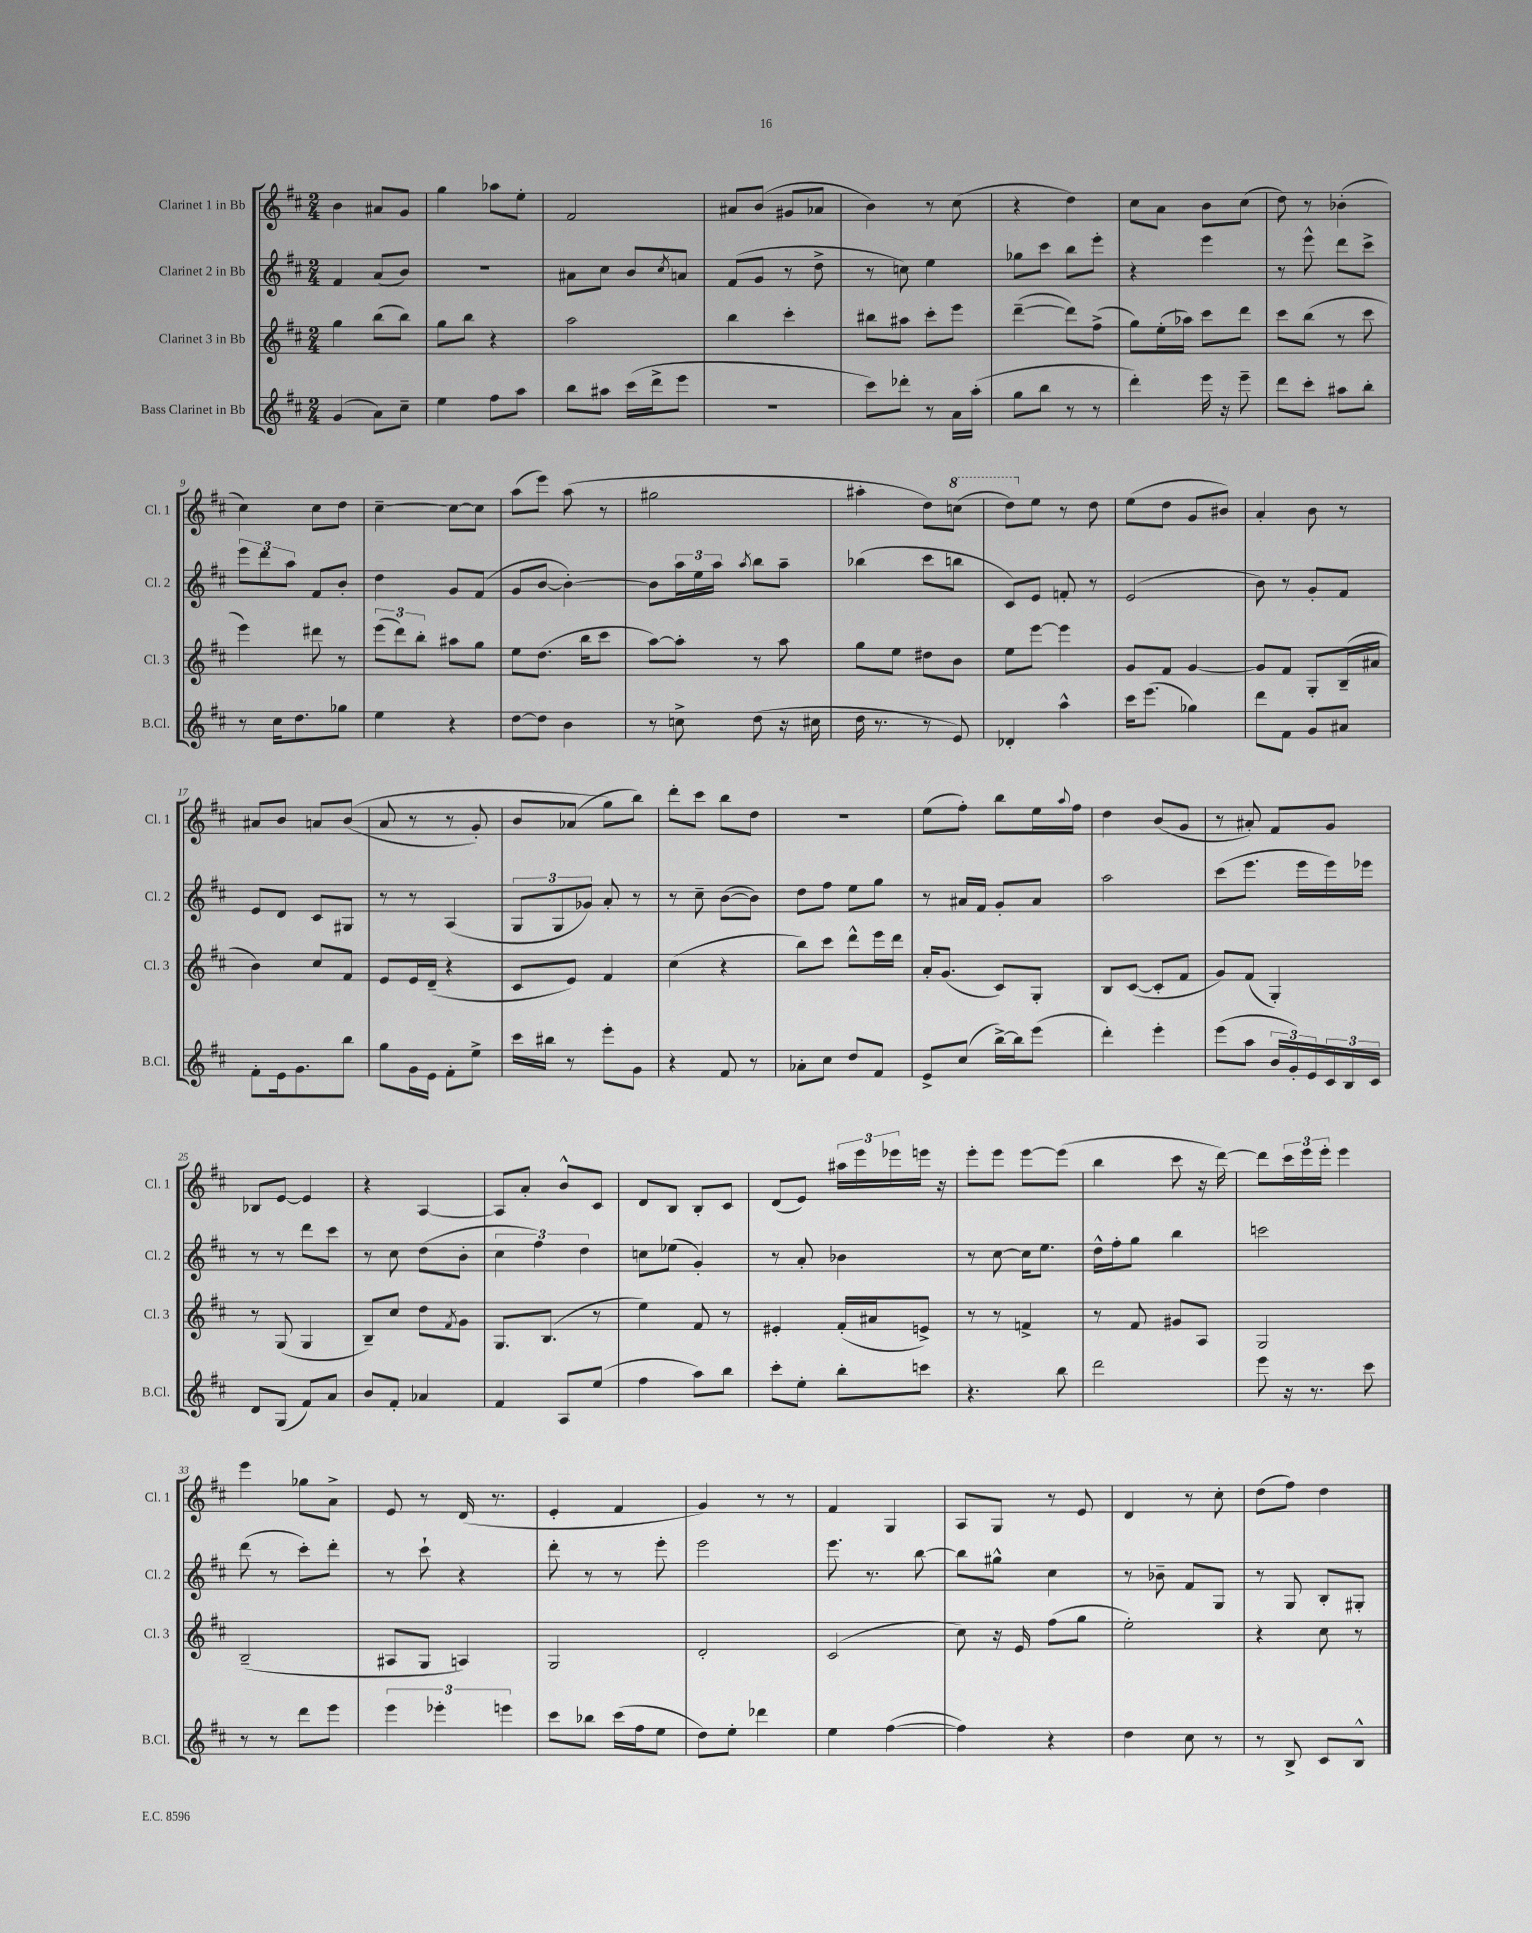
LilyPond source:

<<
\new StaffGroup <<
\new Staff = "s0" \with { instrumentName = "Clarinet 1 in Bb" shortInstrumentName = "Cl. 1" } {
    \clef treble \key d \major \numericTimeSignature \time 2/4
    b'4 ais'8 g'8 |
    g''4 aes''8 e''8-. |
    fis'2 |
    ais'8 b'8( gis'8 aes'8 |
    b'4) r8 cis''8( |
    r4 d''4) |
    cis''8 a'8 b'8 cis''8( |
    d''8) r8 bes'4-.( |
    cis''4) cis''8 d''8 |
    cis''4~-- cis''8~ cis''8 |
    a''8( e'''8) a''8( r8 |
    gis''2 |
    ais''4-. d''8) \ottava #1 c'''8( |
    d'''8) \ottava #0 e''8 r8 d''8 |
    e''8( d''8 g'8 bis'8) |
    a'4-. b'8 r8 |
    ais'8 b'8 a'8 b'8(\( |
    a'8 r8 r8 g'8-.) |
    b'8 aes'8( g''8\) b''8) |
    d'''8-. cis'''8 b''8 d''8 |
    r2 |
    e''8( fis''8-.) b''8 e''16 \appoggiatura { a''8 } fis''16 |
    d''4 b'8( g'8 |
    r8 ais'8-.) fis'8 g'8 |
    bes8 e'8~ e'4 |
    r4 a4~ |
    a8 a'8-. b'8-^ cis'8 |
    d'8 b8 b8-. cis'8 |
    d'8( e'8) \tuplet 3/2 { ais''16 e'''16 ees'''16 } e'''16 r16 |
    e'''8-. e'''8 e'''8~ e'''8( |
    b''4 cis'''8 r16 d'''16~) |
    d'''8 \tuplet 3/2 { cis'''16 e'''16 e'''16-. } e'''4 |
    e'''4 ges''8 a'8-> |
    e'8 r8 d'16( r8. |
    e'4-. fis'4 |
    g'4) r8 r8 |
    fis'4 g4 |
    a8 g8 r8 e'8 |
    d'4 r8 cis''8-. |
    d''8( fis''8) d''4 \bar "|." |
}
\new Staff = "s1" \with { instrumentName = "Clarinet 2 in Bb" shortInstrumentName = "Cl. 2" } {
    \clef treble \key d \major \numericTimeSignature \time 2/4
    fis'4 a'8( b'8) |
    r2 |
    ais'8 cis''8 b'8 \acciaccatura { cis''8 } a'8 |
    fis'8( g'8 r8 d''8-> |
    r8 c''8) e''4 |
    ges''8 cis'''8 b''8 e'''8-. |
    r4 e'''4 |
    r8 e'''8-^ d'''8 cis'''8-> |
    \tuplet 3/2 { e'''8 d'''8 a''8 } fis'8 b'8-. |
    d''4 g'8 fis'8( |
    g'8 b'8~ b'4~-.) |
    b'8 \tuplet 3/2 { a''16 e''16 a''16 } \acciaccatura { a''8 } b''8 a''8-- |
    bes''4( cis'''8 b''8 |
    cis'8) e'8 f'8-. r8 |
    e'2( |
    b'8) r8 g'8-. fis'8 |
    e'8 d'8 cis'8 gis8 |
    r8 r8 a4( |
    \tuplet 3/2 { g8 g8 ges'8) } a'8-. r8 |
    r8 cis''8-- b'8~( b'8) |
    d''8 fis''8 e''8 g''8 |
    r8 ais'16 fis'16 g'8-. ais'8 |
    a''2 |
    cis'''8( e'''8. e'''16 e'''16) ees'''16 |
    r8 r8 d'''8 cis'''8 |
    r8 cis''8 d''8( b'8-. |
    \tuplet 3/2 { cis''4 fis''4) d''4 } |
    c''8 ees''8( g'4-.) |
    r8 a'8-. bes'4 |
    r8 cis''8~ cis''16 e''8. |
    d''16-^ fis''16-. g''8 b''4 |
    c'''2 |
    d'''8( r8 cis'''8-.) d'''8-. |
    r8 cis'''8-! r4 |
    d'''8-. r8 r8 e'''8-. |
    e'''2 |
    e'''8. r8. b''8~ |
    b''8 gis''8-^ cis''4 |
    r8 bes'8-- fis'8 g8 |
    r8 g8 b8-. gis8-. \bar "|." |
}
\new Staff = "s2" \with { instrumentName = "Clarinet 3 in Bb" shortInstrumentName = "Cl. 3" } {
    \clef treble \key d \major \numericTimeSignature \time 2/4
    g''4 b''8( b''8) |
    g''8 b''8 r4 |
    a''2 |
    b''4 cis'''4-. |
    bis''8 ais''8 cis'''8-. e'''8 |
    d'''4~--( d'''8) fis''8->( |
    g''8) e''16-.( aes''16) cis'''8 d'''8 |
    cis'''8 b''8( r8 cis'''8 |
    e'''4) dis'''8 r8 |
    \tuplet 3/2 { e'''8( d'''8) b''8-. } ais''8 g''8 |
    e''8 d''8.( b''16 cis'''8 |
    a''8~) a''8-. r8 a''8 |
    g''8 e''8 dis''8 b'8 |
    e''8 e'''8~ e'''4 |
    g'8 fis'8 g'4~ |
    g'8 fis'8 g8-. b16--( ais'16 |
    b'4) cis''8 fis'8 |
    e'8 e'16 d'16--( r4 |
    cis'8 e'8) fis'4 |
    cis''4( r4 |
    b''8) cis'''8 d'''8-^ e'''16 d'''16 |
    a'16-. g'8.( cis'8) g8-. |
    b8 cis'8~( cis'8-. fis'8 |
    g'8) fis'8( g4-.) |
    r8 g8( g4 |
    b8--) cis''8 d''8 \acciaccatura { fis'8 } g'8 |
    g8. b8.( r8 |
    e''4) fis'8 r8 |
    eis'4-. fis'16-.( ais'16 e'8->) |
    r8 r8 f'4-> |
    r8 fis'8 gis'8 a8 |
    g2 |
    b2--( |
    ais8 g8 a4) |
    g2 |
    d'2-. |
    cis'2( |
    cis''8) r16 e'16 fis''8( g''8 |
    e''2-.) |
    r4 cis''8 r8 \bar "|." |
}
\new Staff = "s3" \with { instrumentName = "Bass Clarinet in Bb" shortInstrumentName = "B.Cl." } {
    \clef treble \key d \major \numericTimeSignature \time 2/4
    g'4( a'8) cis''8-- |
    e''4 fis''8 a''8 |
    b''8 ais''8 cis'''16( d'''16-> e'''8 |
    r2 |
    cis'''8) des'''8-. r8 a'16 a''16-.( |
    g''8 b''8 r8 r8 |
    d'''4-.) e'''16 r16 e'''8-- |
    d'''8 cis'''8-. ais''8 b''8-. |
    r8 cis''16 d''8. ges''8 |
    e''4 r4 |
    d''8~ d''8 b'4 |
    r8 c''8-> d''8( r16 cis''16 |
    d''16 r8. r8 e'8) |
    des'4-. a''4-^ |
    cis'''16 e'''8.( ges''4) |
    d'''8 fis'8 g'8 ais'8 |
    fis'8-. e'16 g'8. b''8 |
    g''8 g'16 e'16 fis'8-. e''8-> |
    cis'''16 bis''16 r8 e'''8-. g'8 |
    r4 fis'8 r8 |
    aes'8-. cis''8 d''8 fis'8 |
    e'8-> cis''8( b''16~->) b''16 e'''8( |
    d'''4-.) e'''4-. |
    e'''8( a''8 \tuplet 3/2 { b'16 g'16-.) e'16 } \tuplet 3/2 { cis'16 b16 cis'16 } |
    d'8 g8( fis'8) a'8 |
    b'8 fis'8-. aes'4 |
    fis'4 a8 e''8( |
    fis''4 a''8) b''8 |
    cis'''8-. e''8-. b''8-. c'''8 |
    r4. b''8 |
    d'''2 |
    e'''8 r16 r8. cis'''8 |
    r8 r8 d'''8 e'''8 |
    \tuplet 3/2 { e'''4 ees'''4-. e'''4 } |
    cis'''8 bes''8 cis'''16( fis''16 e''8 |
    d''8) e''8-. des'''4 |
    e''4 fis''4~( |
    fis''4) r4 |
    d''4 cis''8 r8 |
    r8 b8-> cis'8 b8-^ \bar "|." |
}
>>
>>
